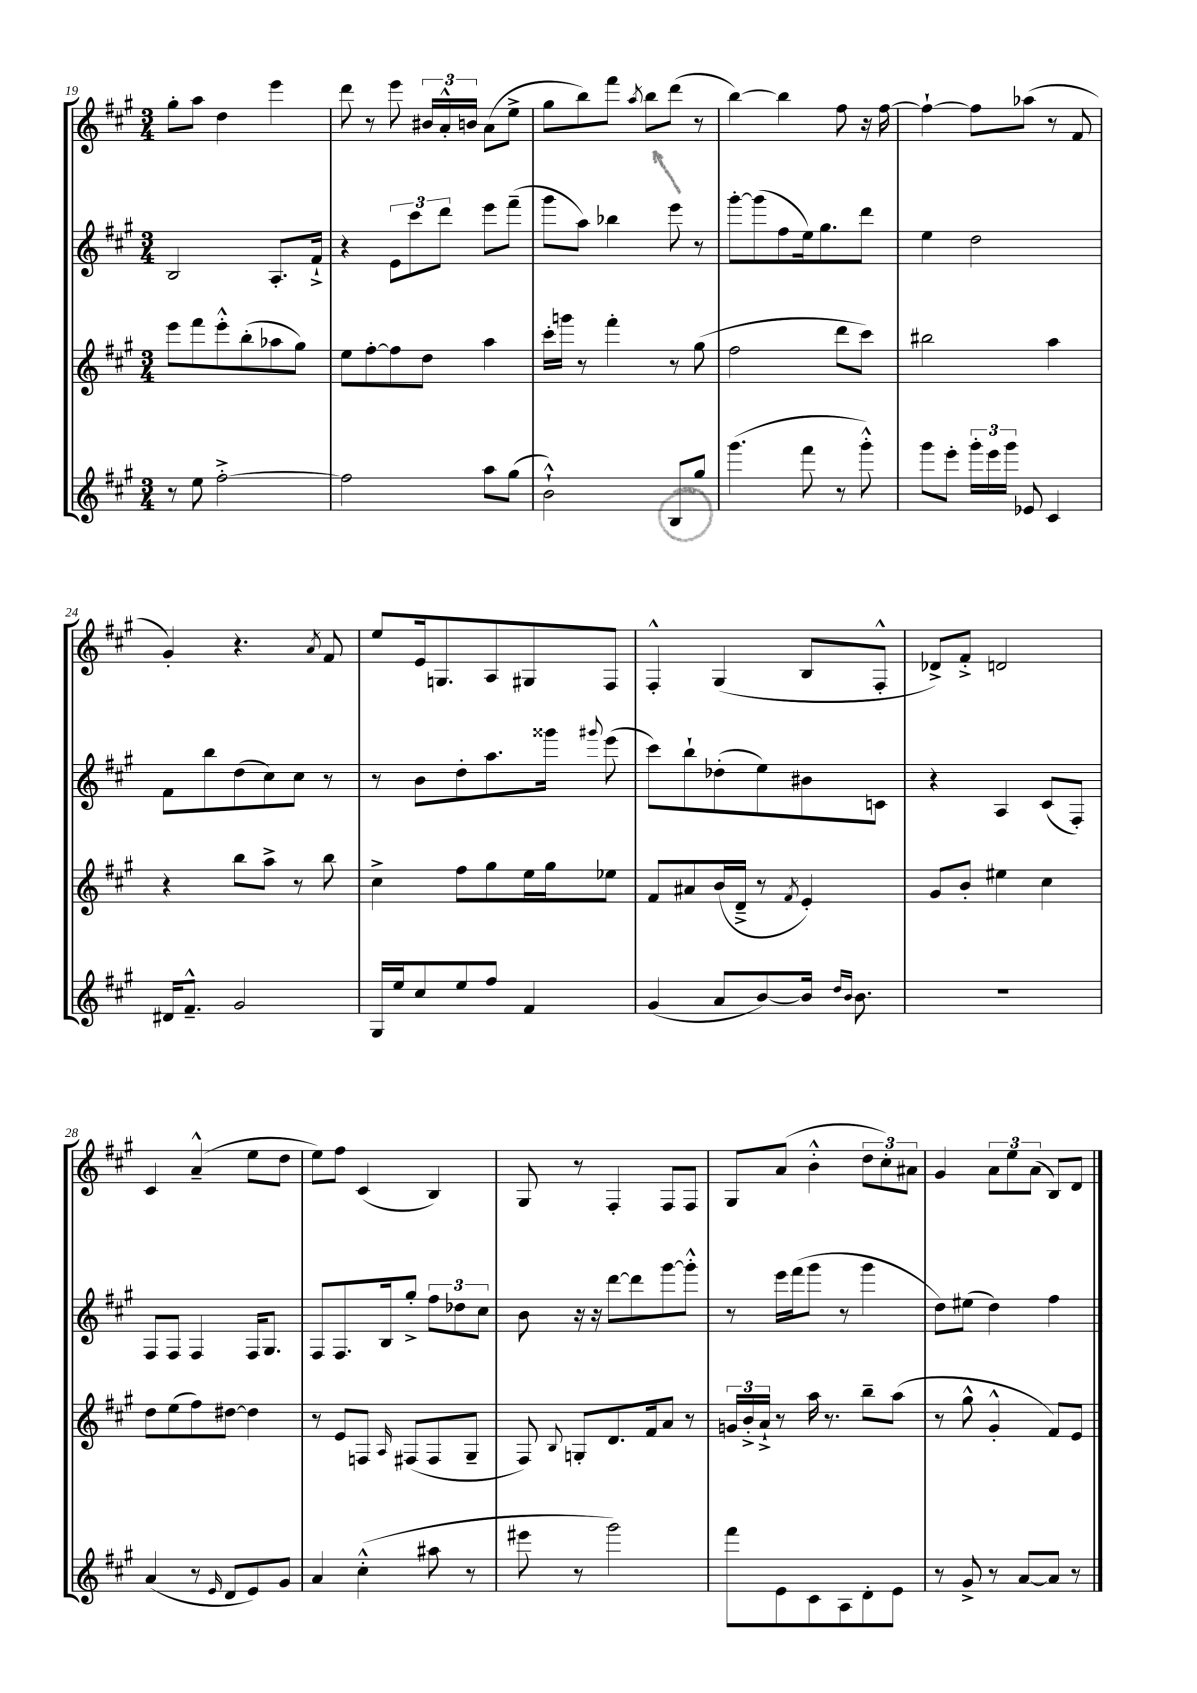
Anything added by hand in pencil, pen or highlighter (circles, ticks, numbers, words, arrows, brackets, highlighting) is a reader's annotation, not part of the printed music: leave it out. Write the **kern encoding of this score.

**kern	**kern	**kern	**kern
*staff4	*staff3	*staff2	*staff1
*clefG2	*clefG2	*clefG2	*clefG2
*k[f#c#g#]	*k[f#c#g#]	*k[f#c#g#]	*k[f#c#g#]
*M3/4	*M3/4	*M3/4	*M3/4
8r	8eee\L	2B/	8gg#'\L
8ee\	8fff#\	.	8aa\J
[2ff#'^\	8eee'^^\	.	4dd\
.	(8bb'\	.	.
.	8aa-\	8.A'/L	4eee\
.	8gg#\J)	.	.
.	.	16f#`^/Jk	.
=	=	=	=
2ff#\]	8ee\L	4r	8ddd\
.	[8ff#'\	.	8r
.	8ff#\]	12e\L	8eee\
.	.	12ccc#\	.
.	8dd\J	.	24b#/LL
.	.	12ddd\J	24a'^^/
.	.	.	24b/JJ
8aa\L	4aa\	8eee\L	(8a\L
(8gg#\J	.	(8fff#~\J	8ee^\J
=	=	=	=
2b`^^\)	16ccc#'\LL	8ggg#\L	8gg#\L
.	16ggg\JJ	.	.
.	8r	8aa\J)	8bb\)
.	4fff#'\	4bb-\	8fff#\J
.	.	.	8qaa/
.	.	.	8bb\L
8B/L	8r	8eee\	(8ddd\J
8gg#/J	(8gg#\	8r	8r
=	=	=	=
(4.ggg#\	2ff#\	[8ggg#'\L	[4bb\)
.	.	(8ggg#\]	.
.	.	8ff#\	4bb\]
8fff#\	.	16ee\k)	.
.	.	8.gg#\	.
8r	8ddd\L	.	8ff#\
8ggg#'^^\)	8ccc#\J)	8ddd\J	16r
.	.	.	[16ff#\
=	=	=	=
8ggg#\L	2bb#\	4ee\	4ff#`\_
8eee'\J	.	.	.
24ggg#'\LL	.	2dd\	8ff#\]L
24eee\	.	.	.
24ggg#\JJ	.	.	.
8e-/	.	.	(8aa-\J
4c#/	4aa\	.	8r
.	.	.	8f#/
=	=	=	=
16d#/LK	4r	8f#\L	4g#'/)
8.f#~^^/J	.	.	.
.	.	8bb\	.
2g#/	8bb\L	(8dd\	4.r
.	8aa^\J	8cc#\)	.
.	8r	8cc#\J	.
.	.	.	8qa/
.	8bb\	8r	8f#/
=	=	=	=
16G#/LL	4cc#^\	8r	8ee/L
16ee/J	.	.	.
8cc#/	.	8b\L	16e/k
.	.	.	8.G/
8ee/	8ff#\L	8dd'\	.
8ff#/J	8gg#\	8.aa\	8A/
4f#/	16ee\L	.	8G#/
.	16gg#\J	16ggg##\Jk	.
.	.	8qqggg#/	.
.	8ee-\J	(8eee\	8F#/J
=	=	=	=
(4g#/	8f#/L	8ccc#\L)	4F#'^^/
.	8a#/	8bb`\	.
8a/L	(16b/L	(8dd-'\	(4G#/
.	16d~^/JJ	.	.
[8b/)	8r	8ee\)	.
.	8qf#/	.	.
16b/]Jk	4e'/)	8b#\	8B/L
16qqdd/LL	.	.	.
16qqb/JJ	.	.	.
8.b\	.	.	.
.	.	8c\J	8F#'^^/J
=	=	=	=
2.r	8g#/L	4r	8d-^/L)
.	8b'/J	.	8f#'^/J
.	4ee#\	4A/	2d/
.	4cc#\	(8c#/L	.
.	.	8F#'/J)	.
=	=	=	=
(4a/	8dd\L	8F#/L	4c#/
.	(8ee\	8F#/J	.
8r	8ff#\)	4F#/	(4a~^^/
16qqe/	.	.	.
8d/L	[8dd#\J	.	.
8e/)	4dd#\]	16F#/LK	8ee\L
.	.	8.G#/J	.
8g#/J	.	.	8dd\J
=	=	=	=
4a/	8r	8F#/L	8ee\L)
.	8e/L	8.F#/	8ff#\J
(4cc#'^^\	8F/J	.	(4c#/
.	.	16B/k	.
.	16qqA/	.	.
.	(8F#/L	8gg#'^/J	.
8aa#\	8F#/	12ff#\L	4B/)
.	.	12dd-\	.
8r	8G#~/J	.	.
.	.	12cc#\J	.
=	=	=	=
8eee#\	8F#/)	8b\	8G#/
.	8qqB/	.	.
8r	8G'/L	16r	8r
.	.	16r	.
2ggg#\)	8.d/	[8ddd\L	4F#'/
.	.	8ddd\]	.
.	16f#/k	.	.
.	8a/J	[8ggg#\	8F#/L
.	8r	8ggg#'^^\]J	8F#/J
=	=	=	=
8fff#\L	24g/LL	8r	8G#/L
.	24b'^/	.	.
.	24a`^/JJ	.	.
8e\	8r	16eee\LL	(8a/J
.	.	(16fff#\J	.
8c#\	16aa\	8ggg#\J	4b'^^\
.	8.r	.	.
8A\	.	8r	.
8d'\	8bb~\L	4ggg#\	12dd\L
.	.	.	12cc#'\)
8e\J	(8aa\J	.	.
.	.	.	12a#\J
=	=	=	=
8r	8r	8dd\L)	4g#/
8g#^/	8gg#^^\	(8ee#\J	.
8r	4g#'^^/	4dd\)	12a\L
.	.	.	12ee\
[8a/L	.	.	.
.	.	.	(12a\J
8a/]J	8f#/L)	4ff#\	8B/L)
8r	8e/J	.	8d/J
==	==	==	==
*-	*-	*-	*-
